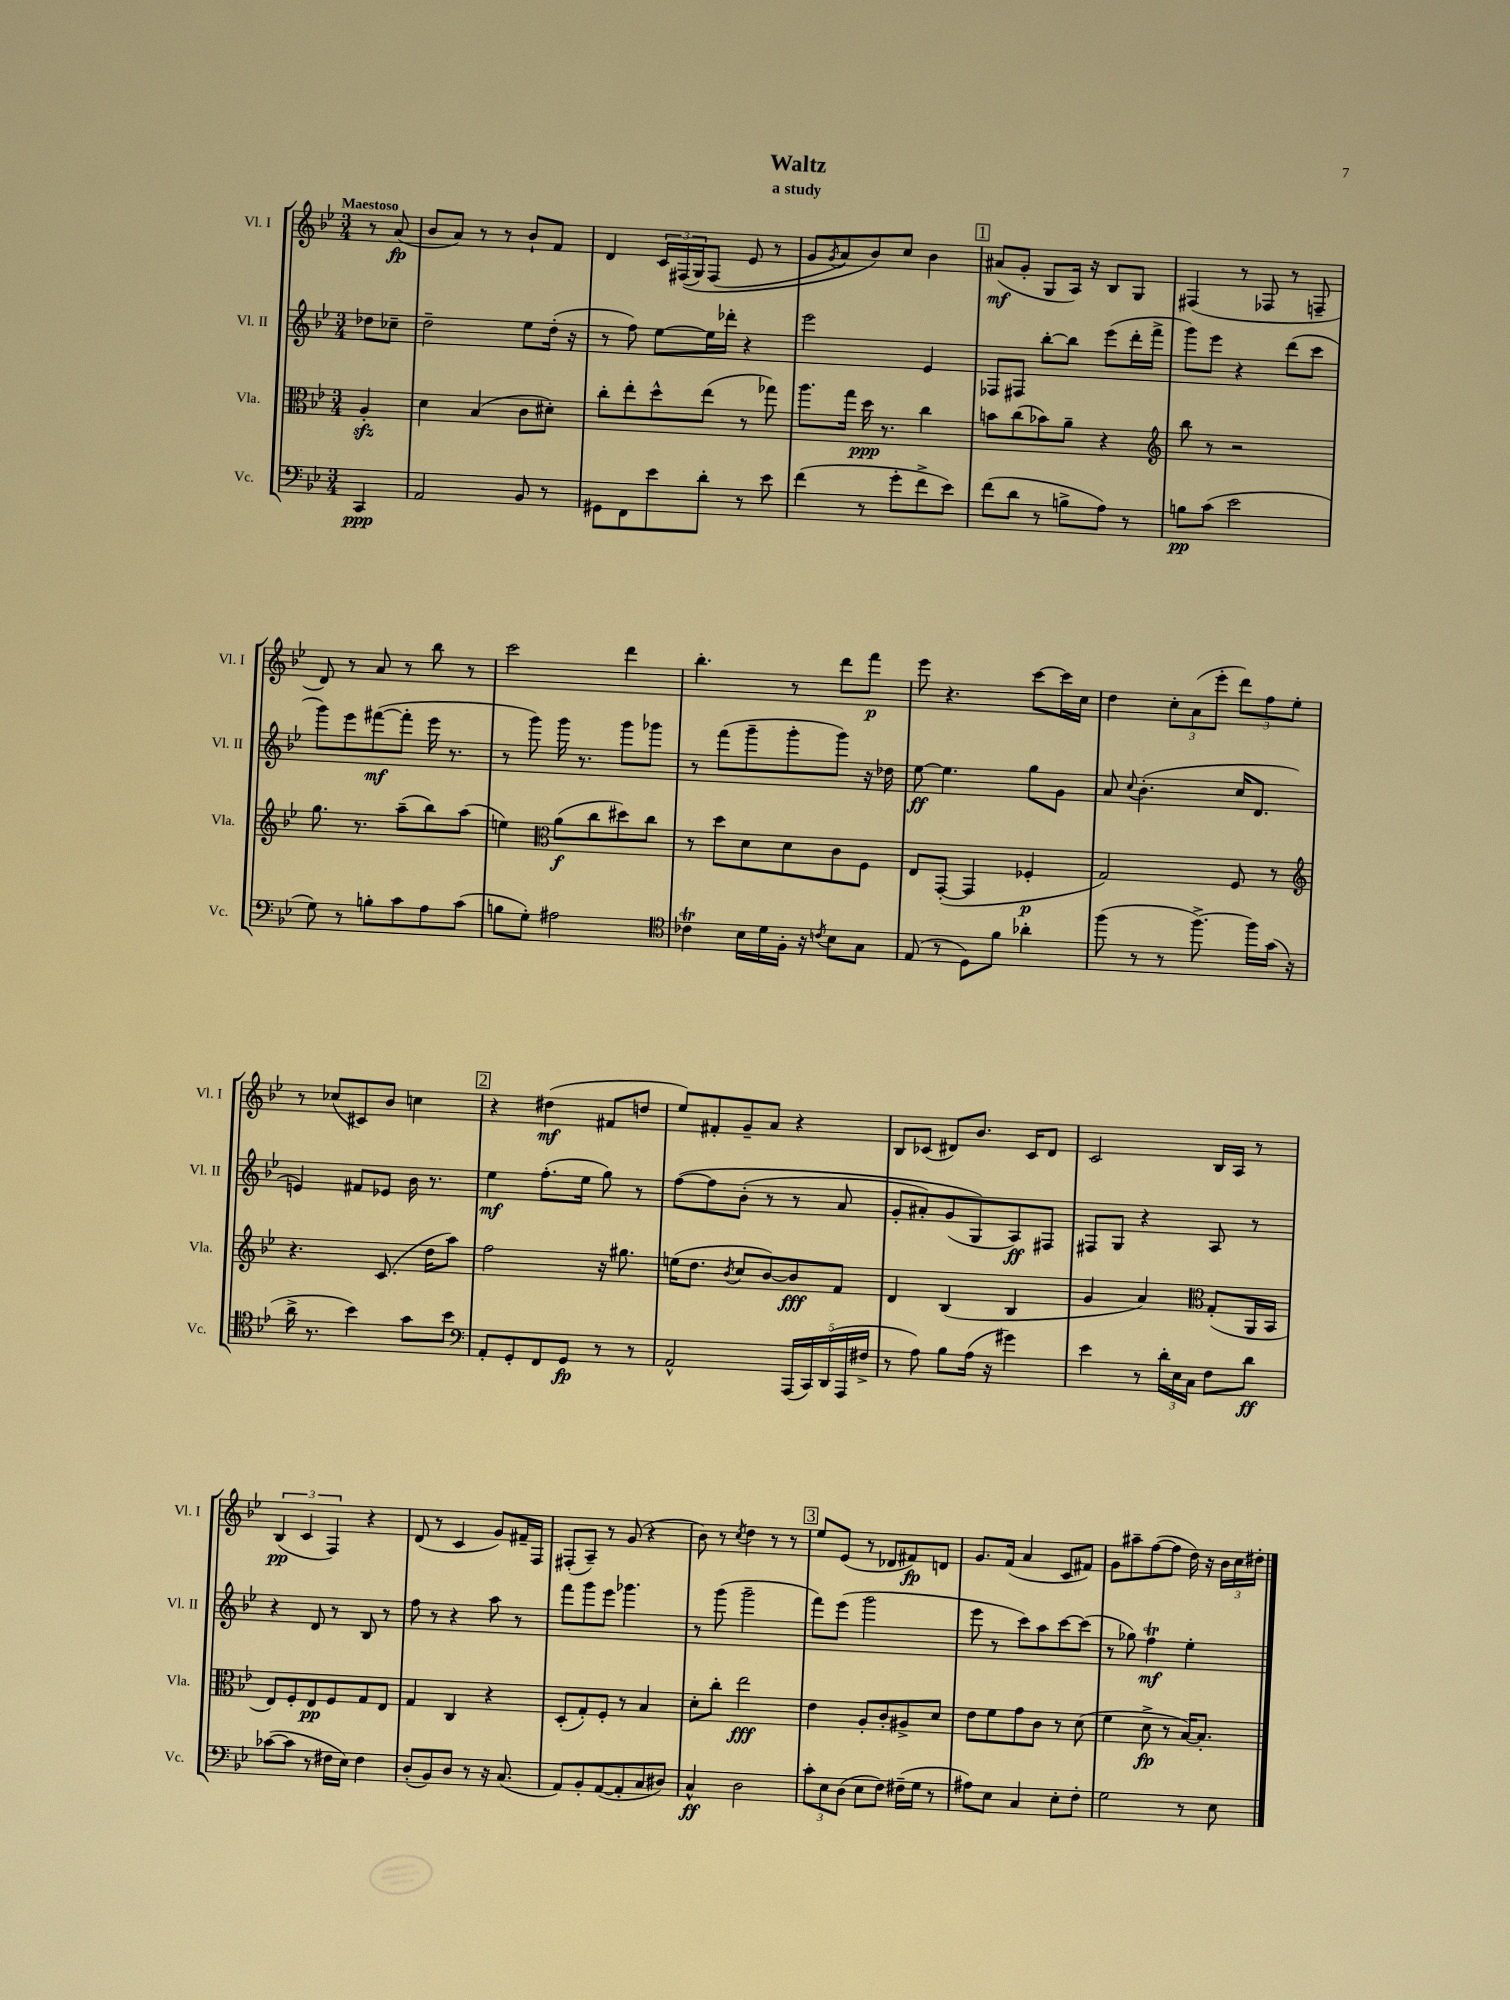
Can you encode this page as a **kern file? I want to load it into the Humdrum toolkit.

**kern	**dynam	**kern	**dynam	**kern	**dynam	**kern	**dynam
*part4	*part4	*part3	*part3	*part2	*part2	*part1	*part1
*staff4	*staff4	*staff3	*staff3	*staff2	*staff2	*staff1	*staff1
*I"Vc.	*	*I"Vla.	*	*I"Vl. II	*	*I"Vl. I	*
*I'Vc.	*	*I'Vla.	*	*I'Vl. II	*	*I'Vl. I	*
*clefF4	*	*clefC3	*	*clefG2	*	*clefG2	*
*k[b-e-]	*	*k[b-e-]	*	*k[b-e-]	*	*k[b-e-]	*
*M3/4	*	*M3/4	*	*M3/4	*	*M3/4	*
=	=	=	=	=	=	=	=
!	!	!	!	!	!	!LO:TX:a:B:t=Maestoso	!
4CC/	ppp	4Azz'/	.	8dd-X\L	.	8r	.
.	.	.	.	8cc-X~\J	.	(8a/	fp
=1	=1	=1	=1	=1	=1	=1	=1
2AA/	.	4d\	.	2dd~\	.	8b-/L	.
.	.	.	.	.	.	8a/J)	.
.	.	(4B-/	.	.	.	8r	.
.	.	.	.	.	.	8r	.
8BB-/	.	8c\L	.	8ee-\L	.	8b-`/L	.
8r	.	8d#X'\J)	.	(16dd'\Jk	.	8f/J	.
.	.	.	.	16r	.	.	.
=2	=2	=2	=2	=2	=2	=2	=2
8GG#X\L	.	8cc'\L	.	8r	.	4d/	.
8FF\	.	8ee-'\	.	8ff\)	.	.	.
8e-\	.	8dd^^\	.	[8ee-\L	.	24c/LL	.
.	.	.	.	.	.	((24F#X/	.
.	.	.	.	.	.	24G/J)	.
8d'\J	.	(8ee-\J	.	16ee-\L]	.	(8F#/J	.
.	.	.	.	16ddd-X'\JJ	.	.	.
8r	.	8r	.	4r	.	8e-/	.
8e-\	.	8gg-X\)	.	.	.	8r	.
=3	=3	=3	=3	=3	=3	=3	=3
(4f\	.	8.aa\L	.	2eee-\	.	8g/L	.
.	.	.	.	.	.	8qg/	.
.	.	.	.	.	.	8a/)	.
.	.	16gg\Jk	.	.	.	.	.
8r	.	16dd\	ppp	.	.	8b-/)	.
.	.	8.r	.	.	.	.	.
8g'\L	.	.	.	.	.	8cc/J	.
8f^\	.	4cc\	.	4e-/	.	4b-\	.
8e-\J)	.	.	.	.	.	.	.
!!LO:REH:place=s1:t=1
=4	=4	=4	=4	=4	=4	=4	=4
(8f\L	.	8bn\L	.	8F-X/L	.	(8a#X/L	mf
8d\J	.	(8cc\	.	8F#X/J	.	8g'/J	.
8r	.	8b-X\)	.	[8bb-'\L	.	8G/L	.
8Bn^\L	.	8a~\J	.	8bb-\J]	.	16A/Jk)	.
.	.	.	.	.	.	16r	.
8A\J)	.	4r	.	(8eee-\L	.	8B-/L	.
8r	.	.	.	16ddd'\L	.	8G/J	.
.	.	.	.	16fff^\JJ	.	.	.
=5	=5	=5	=5	=5	=5	=5	=5
*	*	*clefG2	*	*	*	*	*
8Bn\L	pp	8bb-\	.	8ggg\L)	.	(4F#X/	.
(8c\J	.	8r	.	8eee-\J	.	.	.
2e-\	.	2r	.	4r	.	8r	.
.	.	.	.	.	.	8F-X/	.
.	.	.	.	(8ddd\L	.	8r	.
.	.	.	.	8ccc\J	.	8Fn~/	.
!!LO:LB:g=z
=6	=6	=6	=6	=6	=6	=6	=6
8G\)	.	8.gg\	.	8ggg\L)	.	8d/)	.
8r	.	.	.	8eee-\	.	8r	.
.	.	8.r	.	.	.	.	.
8Bn'\L	.	.	.	([8fff#X\	mf	8a/	.
8c\	.	(8aa~\L	.	8fff#'\J]	.	8r	.
8A\	.	8bb-\)	.	16eee-\	.	8bb-\	.
.	.	.	.	8.r	.	.	.
(8c\J	.	(8aa\J	.	.	.	8r	.
=7	=7	=7	=7	=7	=7	=7	=7
8Bn\L	.	4een\)	.	8r	.	2ccc\	.
8G'\J)	.	.	.	8ggg\)	.	.	.
*	*	*clefC3	*	*	*	*	*
2A#X\	.	(8a\L	f	16ggg\	.	.	.
.	.	.	.	8.r	.	.	.
.	.	8cc\	.	.	.	.	.
.	.	8dd#X\)	.	8ggg\L	.	4ddd\	.
.	.	8cc\J	.	8ggg-X\J	.	.	.
=8	=8	=8	=8	=8	=8	=8	=8
*clefC4	*	*	*	*	*	*	*
4c-XT\	.	8r	.	8r	.	4.bb-'\	.
.	.	8dd\L	.	(8fff\L	.	.	.
16B-\LL	.	8d\	.	8ggg~\	.	.	.
16d\	.	.	.	.	.	.	.
16F'\JJ	.	8d\	.	8ggg'\	.	8r	.
16r	.	.	.	.	.	.	.
8qcn/	.	.	.	.	.	.	.
8B-\L	.	8c\	.	8ggg\J)	.	8ddd\L	.
8G\J	.	8F\J	.	16r	.	8fff\J	p
.	.	.	.	16dd-X\	.	.	.
=9	=9	=9	=9	=9	=9	=9	=9
(8E-/	.	8E-/L	.	[8ee-\	ff	8eee-\	.
8r	.	([8GG'/J	.	4.ee-\]	.	4.r	.
8D\L)	.	4GG/]	.	.	.	.	.
8f\J	.	.	.	.	.	.	.
4a-X'\	.	4F-X'/	p	8gg\L	.	[8ccc\L	.
.	.	.	.	8g\J	.	16ccc\L]	.
.	.	.	.	.	.	16cc\JJ	.
=10	=10	=10	=10	=10	=10	=10	=10
(8ff\	.	2G/)	.	8a/	.	4dd\	.
.	.	.	.	8qqcc/	.	.	.
8r	.	.	.	(4.b-'\	.	.	.
8r	.	.	.	.	.	12cc'\L	.
.	.	.	.	.	.	(12a\	.
[8.ff^\)	.	.	.	.	.	.	.
.	.	.	.	.	.	12eee-'\J	.
.	.	8F/	.	16cc/KL	.	12ddd\L)	.
16ff\LL]	.	.	.	8.d/J	.	.	.
.	.	.	.	.	.	12ff\	.
(16g\JJ	.	8r	.	.	.	.	.
.	.	.	.	.	.	12ee-'\J	.
16r	.	.	.	.	.	.	.
!!LO:LB:g=z
=11	=11	=11	=11	=11	=11	=11	=11
*	*	*clefG2	*	*	*	*	*
16a^\	.	4.r	.	4en/)	.	8r	.
8.r	.	.	.	.	.	.	.
.	.	.	.	.	.	(8cc-X/L	.
4b-\)	.	.	.	8f#X/L	.	8c#X/)	.
.	.	(8.c/	.	8e-X/J	.	8b-/J	.
8g\L	.	.	.	16b-\	.	4ccn\	.
.	.	16dd\KL	.	8.r	.	.	.
8b-\J	.	8aa\J)	.	.	.	.	.
!!LO:REH:place=s1:t=2
=12	=12	=12	=12	=12	=12	=12	=12
*clefF4	*	*	*	*	*	*	*
8AA'/L	.	2ff\	.	4ee-\	mf	4r	.
8GG'/	.	.	.	.	.	.	.
8FF/	.	.	.	(8.ff'\L	.	(4dd#X\	mf
8GG/J	fp	.	.	.	.	.	.
.	.	.	.	16ee-\Jk	.	.	.
8r	.	16r	.	8gg\)	.	8f#X/L	.
.	.	8.gg#X\	.	.	.	.	.
8r	.	.	.	8r	.	8ddn/J	.
=13	=13	=13	=13	=13	=13	=13	=13
2AA^^/	.	(16een\KL	.	([8ff\L	.	8ee-/L)	.
.	.	8.dd\J	.	.	.	.	.
.	.	.	.	8ff\]	.	8f#X'/	.
.	.	8qb-/	.	.	.	.	.
.	.	8cc/L	.	(8b-'\J	.	8g~/	.
.	.	[8b-/)	.	8r	.	8a/J	.
(20AAA/LL	.	8b-/]	fff	8r	.	4r	.
20CC/)	.	.	.	.	.	.	.
(20DD/	.	.	.	.	.	.	.
.	.	8f/J	.	8a/	.	.	.
20AAA/	.	.	.	.	.	.	.
20F#X^/JJ	.	.	.	.	.	.	.
=14	=14	=14	=14	=14	=14	=14	=14
8r	.	4d/	.	8g'/L	.	8B-/L	.
8A\)	.	.	.	8a#X'/)	.	(8c-X/J	.
8B-\L	.	(4B-/	.	(8g/	.	8d#X/L)	.
(16A\Jk	.	.	.	8G/)	.	8.b-/J	.
16r	.	.	.	.	.	.	.
4g#X\)	.	4B-/	.	8A/)	ff	.	.
.	.	.	.	.	.	16c-/KL	.
.	.	.	.	8F#X/J	.	8d#/J	.
=15	=15	=15	=15	=15	=15	=15	=15
4e-\	.	4g/	.	8F#X/L	.	2c/	.
.	.	.	.	8G/J	.	.	.
8r	.	4a/)	.	4r	.	.	.
24d'\LL	.	.	.	.	.	.	.
24E-\	.	.	.	.	.	.	.
24C\JJ	.	.	.	.	.	.	.
*	*	*clefC3	*	*	*	*	*
8F\L	.	(8G'/L	.	8A/	.	16B-/LL	.
.	.	.	.	.	.	16A/JJ	.
8d\J	ff	16AA/L	.	8r	.	8r	.
.	.	16BB-/JJ	.	.	.	.	.
!!LO:LB:g=z
=16	=16	=16	=16	=16	=16	=16	=16
([8c-X\L	.	8E-/L)	.	4r	.	(6B-/	pp
8c-\J]	.	8F'/	.	.	.	.	.
.	.	.	.	.	.	6c/	.
8r	.	8E-/	pp	8d/	.	.	.
.	.	.	.	.	.	6F/)	.
16F#X\LL	.	8F/	.	8r	.	.	.
16E-\JJ)	.	.	.	.	.	.	.
4F#\	.	8G/	.	8B-/	.	4r	.
.	.	8E-/J	.	8r	.	.	.
=17	=17	=17	=17	=17	=17	=17	=17
(8D'/L	.	4G/	.	8ff\	.	(8d/	.
8BB-/)	.	.	.	8r	.	8r	.
8D/J	.	4C/	.	4r	.	4c/	.
8r	.	.	.	.	.	.	.
16r	.	4r	.	8aa\	.	8g/L)	.
(8.C/	.	.	.	.	.	.	.
.	.	.	.	8r	.	16f#X~/L	.
.	.	.	.	.	.	16F/JJ	.
=18	=18	=18	=18	=18	=18	=18	=18
8AA/L)	.	(8D'/L	.	8fff\L	.	(8F#X'/L	.
8BB-'/	.	8G'/)	.	8ggg\	.	8A~/J)	.
([8AA/	.	8F'/J	.	8eee-\J	.	8r	.
8AA'/]	.	8r	.	4.ggg-X\	.	(8g/	.
8C/	.	4B-/	.	.	.	4r	.
8D#X/J)	.	.	.	.	.	.	.
=19	=19	=19	=19	=19	=19	=19	=19
4C^^/	ff	8d'\L	.	8r	.	8b-\)	.
.	.	8cc'\J	.	(8ggg\	.	8r	.
.	.	.	.	.	.	8qcc/	.
2D\	.	2ee-\	fff	2ggg~\	.	4dd\	.
.	.	.	.	.	.	8r	.
.	.	.	.	.	.	8r	.
!!LO:REH:place=s1:t=3
=20	=20	=20	=20	=20	=20	=20	=20
12c'\L	.	4e-\	.	8fff\L)	.	8ee-/L	.
12E-\	.	.	.	.	.	.	.
.	.	.	.	(8eee-\J	.	(8e-/J	.
(12D\J	.	.	.	.	.	.	.
8E-\L	.	8A'/L	.	2ggg\	.	8r	.
8F\J)	.	8c'/	.	.	.	8d-X/L	.
(16F#X~\LL	.	8A#X^/	.	.	.	8f#X/)	fp
16G\JJ	.	.	.	.	.	.	.
8r	.	8d/J	.	.	.	8dn/J	.
=21	=21	=21	=21	=21	=21	=21	=21
8A#X\L)	.	8e-\L	.	8eee-\	.	8.g/L	.
8E-\J	.	8f\	.	8r	.	.	.
.	.	.	.	.	.	(16f/Jk	.
4C/	.	8g\	.	8ccc\L)	.	4a/	.
.	.	8c\J	.	8aa\	.	.	.
8E-'\L	.	8r	.	[8ccc\	.	8c/L	.
8F'\J	.	(8d\	.	(8ccc\J]	.	8f#X/J)	.
=22	=22	=22	=22	=22	=22	=22	=22
2G\	.	4f\	.	8r	.	8g\L	.
.	.	.	.	8gg-X\)	.	8aa#X~\	.
.	.	8d^\	fp	4ffT\	mf	([8ff\	.
.	.	8r	.	.	.	8ff\J]	.
8r	.	[16B-/KL)	.	4ee-'\	.	16dd\)	.
.	.	8.B-'/J]	.	.	.	16r	.
8E-\	.	.	.	.	.	24b-\LL	.
.	.	.	.	.	.	24cc\	.
.	.	.	.	.	.	24dd#X'\JJ	.
==	==	==	==	==	==	==	==
*-	*-	*-	*-	*-	*-	*-	*-
